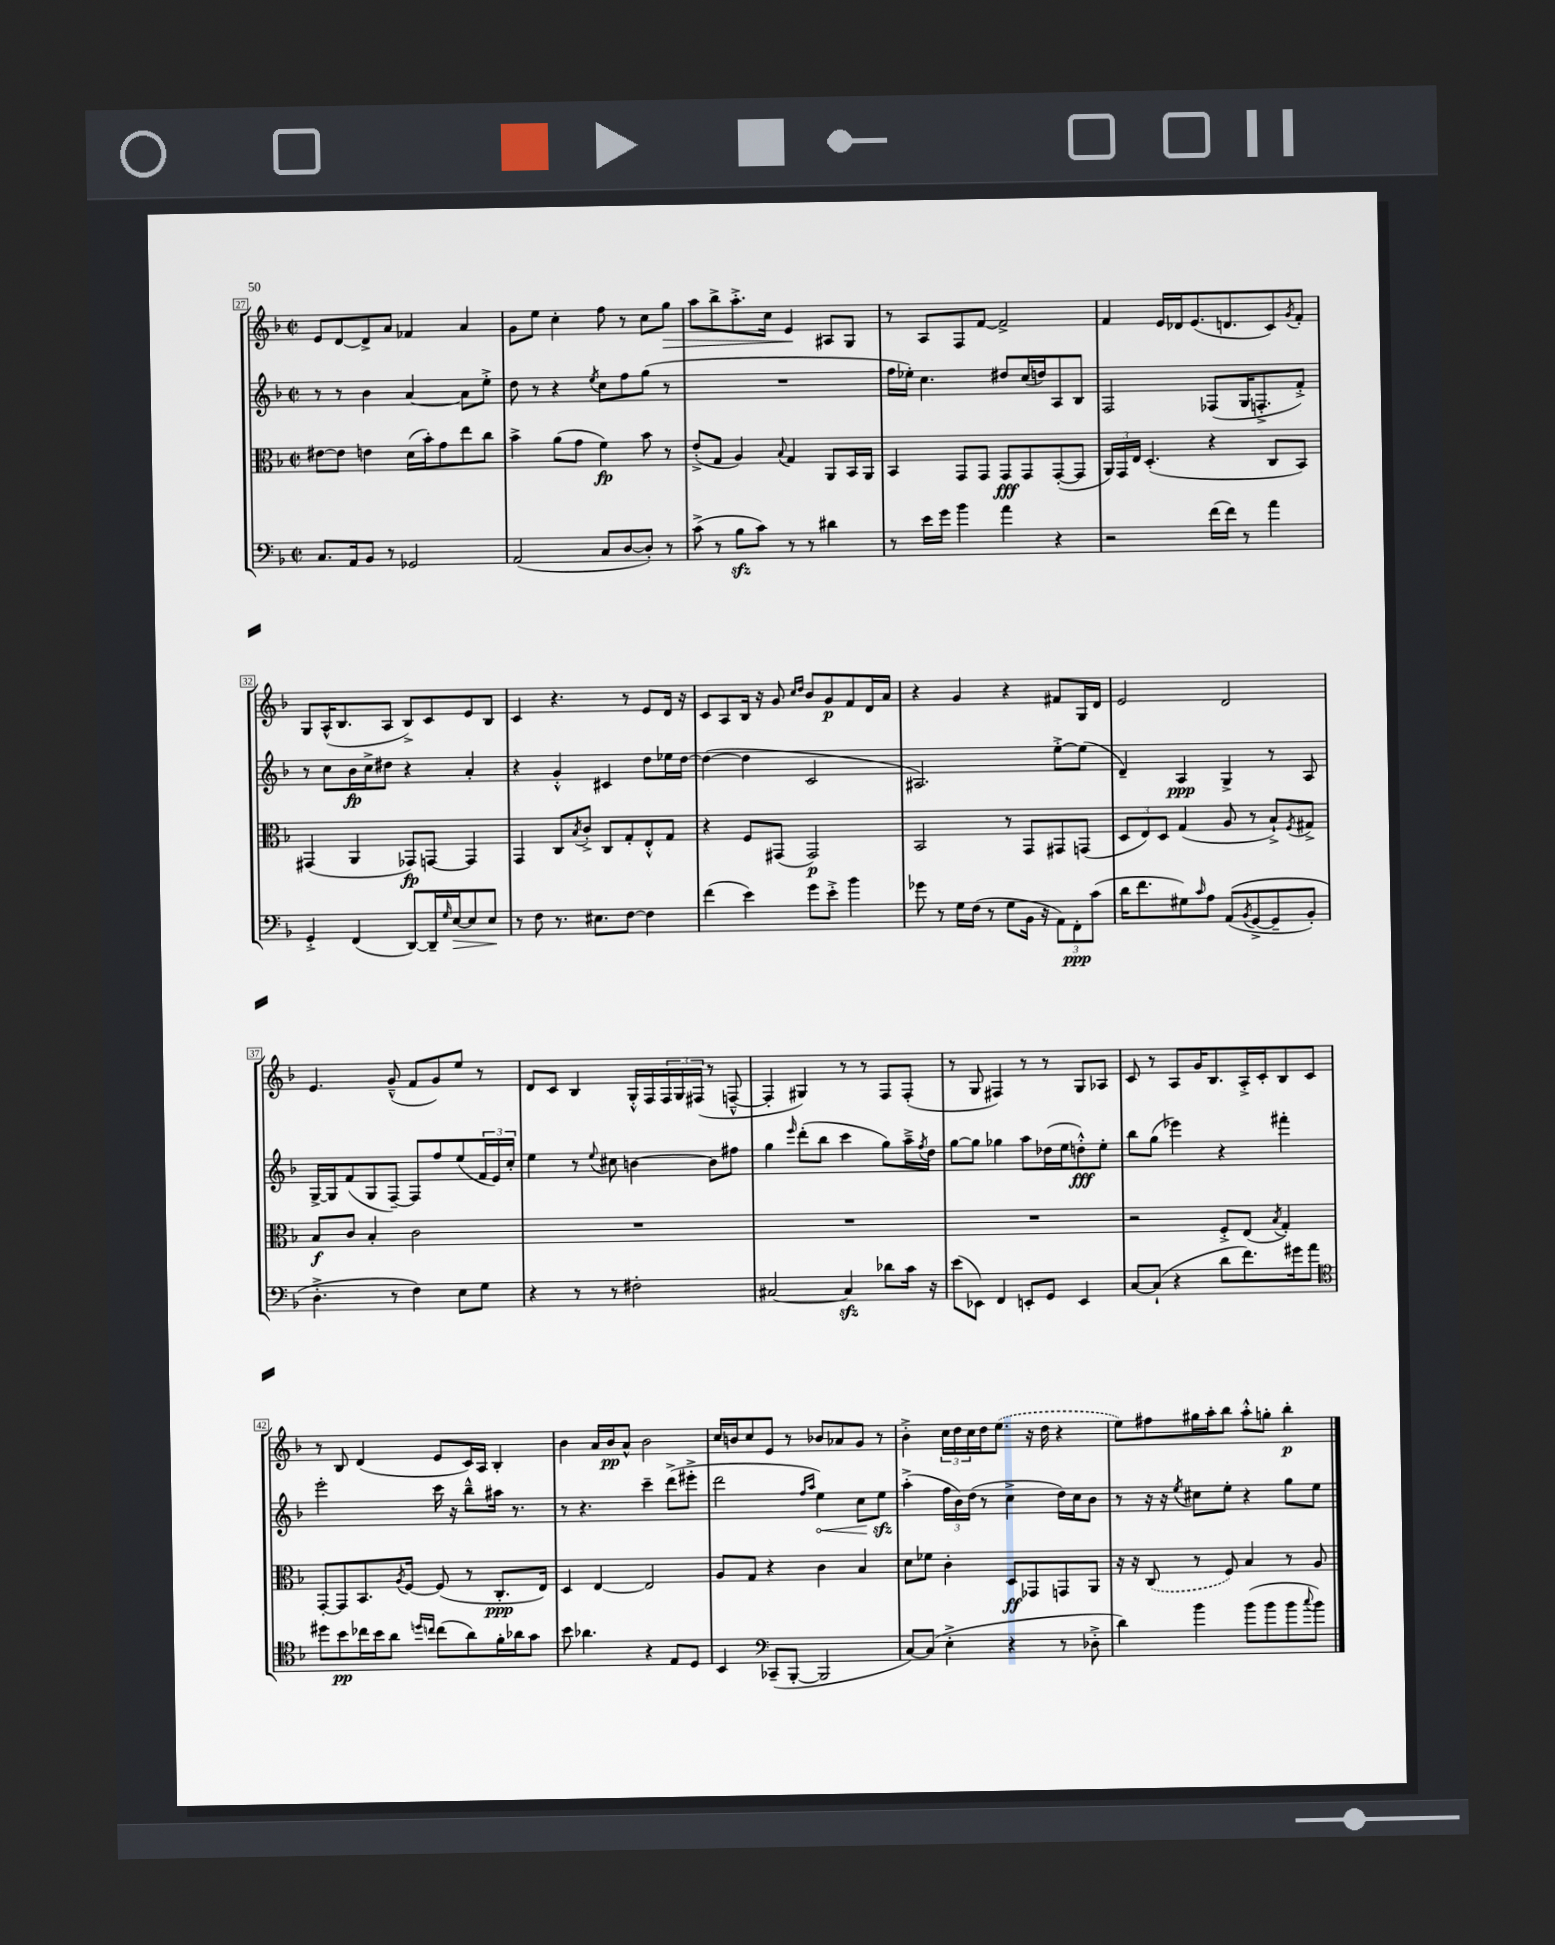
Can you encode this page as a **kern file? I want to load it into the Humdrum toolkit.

**kern	**kern	**kern	**kern
*staff4	*staff3	*staff2	*staff1
*clefF4	*clefC3	*clefG2	*clefG2
*k[b-]	*k[b-]	*k[b-]	*k[b-]
*M2/2	*M2/2	*M2/2	*M2/2
*met(c|)	*met(c|)	*met(c|)	*met(c|)
8.C/L	[8e#\L	8r	8e/L
.	8e#\]J	8r	[8d/
16AA/k	.	.	.
8BB-/J	4e\	4b-\	8d^/]
8r	.	.	8a/J
2GG-/	(16d\LL	[4a/	4f-/
.	16b-'\J)	.	.
.	8g\	.	.
.	8ee\	8a\]L	4a/
.	8cc\J	8ee'^\J	.
=	=	=	=
(2AA/	4b-^\	8dd\	8g\L
.	.	8r	8ee\J
.	(8a\L	4r	4cc'\
.	8g\J	.	.
.	.	8qee/	.
8C/L	4f\)	8cc\L	8ff\
[8D/	.	8ff\	8r
8D'/]J)	8b-\	(8gg\J	8cc\L
8r	8r	8r	8gg\J
=	=	=	=
(8c^\	(8e'^/L	1r	8aa\L
8r	8G/J	.	8bb-^\
8B-\L	4A/)	.	8.aa'^\
8c\J)	.	.	.
.	.	.	16cc\Jk
.	8qqB-/	.	.
8r	4G/	.	4e/
8r	.	.	.
4d#\	8AA/L	.	8A#/L
.	16BB-/L	.	8G/J
.	16AA/JJ	.	.
=	=	=	=
8r	4BB-/	16ff\LL	8r
.	.	16ee-'\JJ)	.
16e\LL	.	4.cc\	8A/L
16g\JJ	.	.	.
4b-\	8GG/L	.	8F/
.	8GG/J	.	[8f/J
4a\	8GG/L	8dd#/L	2f^/]
.	8GG/	(16cc/L	.
.	.	16dd/J)	.
4r	([8GG'/	8A/	.
.	8GG/]J	8B-/J	.
=	=	=	=
2r	24AA/LL)	2F/	4f/
.	24GG/	.	.
.	24E/JJ	.	.
.	(4.D'/	.	.
.	.	.	16e/LL
.	.	.	16d-/J
.	.	.	(8.e/
(16f\LL	4r	(8F-/L	.
16f\JJ)	.	.	8.d/
8r	.	16G/K	.
.	.	8.F'^/	.
4a\	8C/L	.	8c/)
.	.	.	8qg/
.	8BB-/J)	8f'^/J)	8f'/J
=	=	=	=
4GG'^/	(4GG#/	8r	8G/L
.	.	8cc\L	(16A^^/K
.	.	.	8.B-/
(4FF/	4AA/	16b-\L	.
.	.	16cc^\J	.
.	.	8dd#\J	8A/J
[8DD/L)	8GG-/L)	4r	8B-^/L)
16DD~/]L	[8GG/J	.	8c/
16qqG/	.	.	.
[16E/J	.	.	.
8E/]	4GG/]	4a'/	8e/
8E/J	.	.	8B-/J
=	=	=	=
8r	4GG/	4r	4c/
8F\	.	.	.
8.r	8C/L	4g'^^/	4.r
.	8qB-/	.	.
.	8c'^/J	.	.
8.E#\L	.	.	.
.	8C/L	4c#/	.
[8F\J	8G'/	.	8r
4F\]	8E'^^/	8dd\L	8e/L
.	8G/J	16ee-\L	16d/Jk
.	.	[16dd\JJ	16r
=	=	=	=
(4f\	4r	(4dd\_	8c/L
.	.	.	8A/
4e\)	8F/L	4dd\]	16B-/Jk
.	.	.	16r
.	(8GG#/J	.	8g/
.	.	.	16qqcc/LL
.	.	.	16qqdd/JJ
8g\L	2GG#/)	2c/	8b-/L
8e'^\J	.	.	8g/
4b-\	.	.	8f/
.	.	.	16d/L
.	.	.	16a/JJ
=	=	=	=
8g-\	2BB-/	2.A#/)	4r
8r	.	.	.
16G\LL	.	.	4g/
(16F\JJ	.	.	.
8r	.	.	.
8G\L	8r	.	4r
16BB-\Jk	8GG/L	.	.
16r	.	.	.
12AA\L)	8GG#/	[8ee'^\L	8f#/L
12FF'\	.	.	.
.	(8GG/J	(8ee\]J	16G/L
(12c\J	.	.	.
.	.	.	16d/JJ
=	=	=	=
16d\LK	12D/L	4d~/)	2e/
8.f\	.	.	.
.	12E/)	.	.
.	12D/J	.	.
8G#\)	(4G/	4A/	.
16qqc/	.	.	.
8A\J	.	.	.
&((8AA/L	8A/	4G^/	2d/
8qBB-/	.	.	.
[8GG^/	8r	.	.
8GG~/]	8B-`^/L)	8r	.
.	8qF/	.	.
8BB-'/J)	8G#^/J	8A/	.
=	=	=	=
4.D'^\	8B-/L	[16G^/LL	4.e/
.	.	16G/]J	.
.	8c/J	(8f/	.
.	4B-'/	8G/	.
8r	.	[8F~/J)	(8g~^^/
4F\&)	2c\	8F/]L	8f/L
.	.	8ff/	8g/)
8E\L	.	(8ee/	8ee/J
8G\J	.	24f/L	8r
.	.	24e/)	.
.	.	24cc'/JJ	.
=	=	=	=
4r	1r	4ee\	8d/L
.	.	.	8c/J
8r	.	8r	4B-/
.	.	8qqee/	.
8r	.	8cc#\	.
2F#'\	.	[4b\	16G'^^/LL
.	.	.	16F/
.	.	.	24F/
.	.	.	24G/
.	.	.	(24F#/JJ
.	.	8b\]L	8r
.	.	8ff#\J	[8F~^^/
=	=	=	=
[2C#/	1r	4gg\	4F'/]
.	.	16qqeee/	.
.	.	(8ddd'\L	4G#/)
.	.	8bb-\J	.
4C#/]	.	4ccc\	8r
.	.	.	8r
8d-\L	.	8gg\L)	8F/L
16c\Jk	.	16aa~^\L	(8F'/J
.	.	8qff/	.
16r	.	16dd\JJ	.
=	=	=	=
(8e\L	1r	[8gg\L	8r
8EE-\J)	.	8gg\]J	8G/
4FF/	.	4gg-\	4F#/)
8EE'/L	.	8aa\L	8r
8GG/J	.	(16dd-\L	8r
.	.	16ee\J	.
4EE/	.	8dd'^^\)	8G/L
.	.	8ee'\J	8A-/J
=	=	=	=
[8C/L	2r	8bb-\L	8c/
(8C`/]J	.	(8gg\J	8r
4r	.	4eee-\)	8A/L
.	.	.	16g/K
.	.	.	8.B-/
8d\L	8F'^/L	4r	.
8.f\)	(8E/J	.	16A'^/L
.	.	.	16c'/J
.	8qB-/	.	.
.	4G'/)	4fff#'\	8B-/
16g#\k	.	.	.
8a\J	.	.	8c/J
=	=	=	=
*clefC4	*	*	*
8dd#\L	[8GG'/L	2eee'\	8r
8b-\	8GG/]	.	8B-/
16cc-\L	8.BB-/	.	(4d/
16b-\J	.	.	.
8a\J	.	.	.
.	8qA/	.	.
.	[16F/Jk	.	.
16qqdd/LL	.	.	.
16qqcc/JJ	.	.	.
(8cc\L	(8F/]	16ccc\	8e/L
.	.	16r	.
8a\)	8r	8bb-~^^\L	16c/L)
.	.	.	16A/JJ
16f'\L	8.C'/L	16aa#\Jk	4B-'/
16a-\J	.	8.r	.
8g\J	.	.	.
.	16E/Jk)	.	.
=	=	=	=
8b-\	4D/	8r	4b-\
4.a-\	.	4.r	.
.	[4E/	.	16a/LL
.	.	.	16b-/J
.	.	.	8a^^/J
4r	2E/]	4ccc~\	2b-\
8E/L	.	(8ddd^\L	.
8D/J	.	8eee#'^\J	.
=	=	=	=
4BB-/	8A/L	2ddd\	16cc/LL
.	.	.	16b/J
.	8G/J	.	8cc/
*clefF4	*	*	*
(8CC-~/L	4r	.	8e/J
[8BBB-'/J	.	.	8r
.	.	16qqff/LL	.
.	.	16qqaa/JJ	.
2BBB-/]	4c\	4ee\)	8b-/L
.	.	.	8a-/
.	4B-/	8cc\L	8g/J
.	.	8ee\J	8r
=	=	=	=
[8C/L)	8d\L	(4aa'^\	4b-'^\
(8C/]J	8f-\J	.	.
4E'^\	4c'\	24ff\LL	24cc\LL
.	.	24b-\)	24dd\
.	.	(24dd\JJ	24cc\
.	.	8r	16dd\J
.	.	.	(8.ee\J
4r	8D/L	4cc^\	.
.	8GG-/	.	16r
.	.	.	16dd\
8r	8GG/	16dd\LL)	4r
.	.	16cc\J	.
8D-'^\	8AA/J	8b-\J	.
=	=	=	=
4d\)	16r	8r	8ee\L)
.	16r	.	.
.	(8C/	16r	8ff#\
.	.	16r	.
.	.	8qee/	.
4b-\	8r	8cc#\L	16gg#\L
.	.	.	16aa'\J
.	8F/)	8ee'\J	8bb-\J
(8b-\L	4B-/	4r	8aa'^^\L
8b-\	.	.	8gg'\J
8b-\	8r	8gg\L	4bb-'\
8qqcc/	.	.	.
8b-\J)	8A/	8ee\J	.
==	==	==	==
*-	*-	*-	*-
